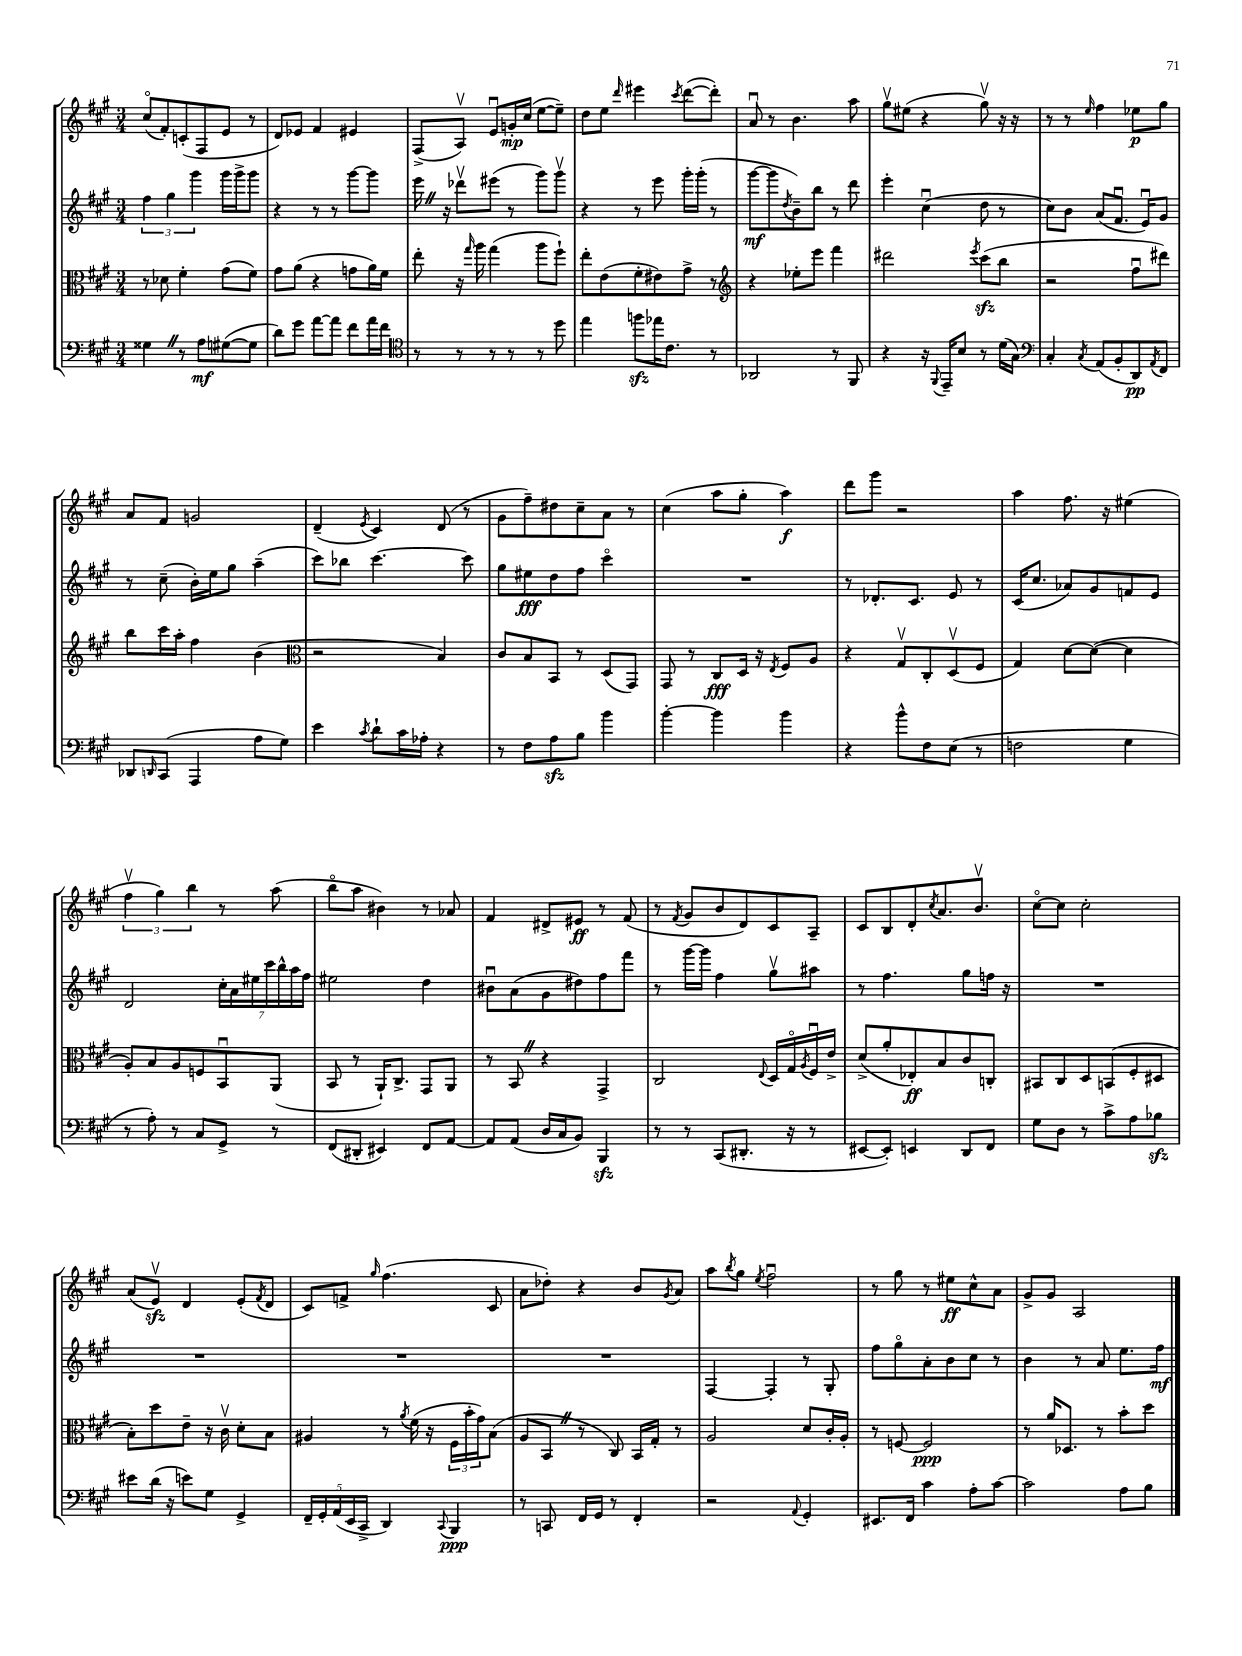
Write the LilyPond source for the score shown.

<<
\new StaffGroup <<
\new Staff = "s0" {
    \clef treble \key a \major \numericTimeSignature \time 3/4
    cis''8\flageolet( fis'8-.) c'8-.( fis8 e'8 r8 |
    d'8) ees'8 fis'4 eis'4 |
    fis8->( a8\upbow) e'8\downbow g'16-.\mp cis''16( e''8~ e''8--) |
    d''8 e''8 \grace { d'''16 } eis'''4 \acciaccatura { cis'''8 } d'''8~( d'''8-.) |
    a'8\downbow r8 b'4. a''8 |
    gis''8\upbow eis''8( r4 gis''8\upbow) r16 r16 |
    r8 r8 \grace { e''16 } fis''4 ees''8\p gis''8 |
    a'8 fis'8 g'2 |
    d'4--( \acciaccatura { e'8 } cis'4) d'8( r8 |
    gis'8 fis''8--) dis''8 cis''8-- a'8 r8 |
    cis''4( a''8 gis''8-. a''4\f) |
    d'''8 gis'''8 r2 |
    a''4 fis''8. r16 eis''4( |
    \tuplet 3/2 { fis''4\upbow gis''4) b''4 } r8 a''8( |
    b''8\flageolet a''8 bis'4) r8 aes'8 |
    fis'4 dis'8-> eis'8\ff r8 fis'8( |
    r8 \acciaccatura { fis'8 } gis'8 b'8 d'8) cis'8 a8-- |
    cis'8 b8 d'8-. \acciaccatura { cis''8 } a'8. b'8.\upbow |
    cis''8~\flageolet cis''8 cis''2-. |
    a'8( e'8\upbow\sfz) d'4 e'8-.( \acciaccatura { fis'8 } d'8 |
    cis'8) f'8-> \grace { gis''16 } fis''4.( cis'8 |
    a'8 des''8-.) r4 b'8 \acciaccatura { gis'8 } a'8 |
    a''8 \acciaccatura { b''8 } gis''8 \acciaccatura { e''8 } fis''2\downbow |
    r8 gis''8 r8 eis''8\ff cis''8-^ a'8 |
    gis'8-> gis'8 a2 \bar "|." |
}
\new Staff = "s1" {
    \clef treble \key a \major \numericTimeSignature \time 3/4
    \tuplet 3/2 { fis''4 gis''4 gis'''4 } gis'''16 gis'''16-> gis'''8 |
    r4 r8 r8 gis'''8~ gis'''8 |
    e'''16 \once \override BreathingSign.text = \markup { \musicglyph "scripts.caesura.straight" } \breathe r16 des'''8\upbow eis'''8( r8 gis'''8) gis'''8\upbow |
    r4 r8 e'''8 gis'''16-. gis'''16-.( r8 |
    gis'''8~\mf gis'''8 \acciaccatura { d''8 } b'8--) b''8 r8 d'''8 |
    e'''4-. cis''4\downbow( d''8 r8 |
    cis''8) b'8 a'8( fis'8.\downbow e'16\downbow) gis'8 |
    r8 cis''8--( b'16-.) e''16 gis''8 a''4--( |
    cis'''8) bes''8 cis'''4.~ cis'''8 |
    gis''8 eis''8\fff d''8 fis''8 cis'''4\flageolet |
    R2. |
    r8 des'8.-. cis'8. e'8 r8 |
    cis'16( cis''8. aes'8) gis'8 f'8 e'8 |
    d'2 \tuplet 7/4 { cis''16-. a'16 eis''16 cis'''16 b''16-^ a''16 fis''16 } |
    eis''2 d''4 |
    bis'8\downbow a'8( gis'8 dis''8) fis''8 fis'''8 |
    r8 gis'''16~ gis'''16 fis''4 gis''8\upbow ais''8 |
    r8 fis''4. gis''8 f''16 r16 |
    R2. |
    R2. |
    R2. |
    R2. |
    fis4~ fis4-. r8 gis8-. |
    fis''8 gis''8\flageolet a'8-. b'8 cis''8 r8 |
    b'4 r8 a'8 e''8. fis''16\mf \bar "|." |
}
\new Staff = "s2" {
    \clef alto \key a \major \numericTimeSignature \time 3/4
    r8 des'8 fis'4-. gis'8( fis'8) |
    gis'8 a'8( r4 g'8 a'16) fis'16 |
    e''8-. r16 \grace { gis''16 } a''16 gis''4( a''8 fis''8-!) |
    e''8-. e'8( fis'8-. eis'8) gis'8-> r8 |
    \clef treble r4 ees''8-. e'''8 fis'''4 |
    dis'''2 \acciaccatura { e'''8 } cis'''8\sfz( b''8 |
    r2 fis''8\downbow dis'''8) |
    b''8 cis'''16 a''16-. fis''4 b'4( |
    \clef alto r2 b4) |
    cis'8 b8 b,8 r8 d8( gis,8) |
    gis,8 r8 cis8\fff d16 r16 \acciaccatura { e8 } fis8 a8 |
    r4 gis8\upbow cis8-. d8\upbow( fis8 |
    gis4) d'8~ d'8~( d'4 |
    a8-.) b8 a8 f8 b,8\downbow a,8( |
    b,8 r8 a,16-!) cis8.-> gis,8 a,8 |
    r8 b,8 \once \override BreathingSign.text = \markup { \musicglyph "scripts.caesura.straight" } \breathe r4 gis,4-> |
    cis2 \appoggiatura { e8 } d16 gis16\flageolet \acciaccatura { a8 } fis16\downbow e'16-> |
    d'8->( a'8-. ees8-.\ff) b8 cis'8 c8-. |
    bis,8 cis8 d8 b,8( fis8-. dis8 |
    b8-.) d''8 e'8-- r16 cis'16\upbow d'8-. b8 |
    ais4 r8 \acciaccatura { a'8 } fis'16( r16 \tuplet 3/2 { fis16 b'16-. gis'16) } b8( |
    a8 b,8 \once \override BreathingSign.text = \markup { \musicglyph "scripts.caesura.straight" } \breathe r8 cis8) b,16 gis16-. r8 |
    a2 d'8 cis'16-. a16-. |
    r8 f8~ f2\ppp |
    r8 a'16 des8. r8 b'8-. d''8 \bar "|." |
}
\new Staff = "s3" {
    \clef bass \key a \major \numericTimeSignature \time 3/4
    gisis4 \once \override BreathingSign.text = \markup { \musicglyph "scripts.caesura.straight" } \breathe r8 a8\mf gis8~( gis8 |
    d'8) gis'8 a'8~ a'8 fis'8 a'16 fis'16 |
    \clef tenor r8 r8 r8 r8 r8 d''8 |
    e''4 f''8\sfz ees''16 cis'8. r8 |
    aes,2 r8 fis,8 |
    r4 r16 \appoggiatura { fis,8 } e,16-- b8 r8 d'16( gis16) |
    \clef bass cis4-. \acciaccatura { cis8 } a,8( b,8-. d,8\pp) \acciaccatura { a,8 } fis,8 |
    des,8 \grace { d,16 } cis,8( a,,4 a8 gis8) |
    e'4 \acciaccatura { cis'8 } d'8-! cis'16 aes16-. r4 |
    r8 fis8 a8\sfz b8 b'4 |
    b'4~-. b'4 b'4 |
    r4 b'8-^ fis8 e8( r8 |
    f2 gis4 |
    r8 a8-.) r8 cis8 gis,8-> r8 |
    fis,8( dis,8-. eis,4) fis,8 a,8~ |
    a,8 a,8( d16 cis16 b,8) b,,4\sfz |
    r8 r8 cis,8( dis,8.-. r16 r8 |
    eis,8~ eis,8-.) e,4 d,8 fis,8 |
    gis8 d8 r8 cis'8-> a8 bes8\sfz |
    eis'8 d'16( r16 e'8) gis8 gis,4-> |
    \tuplet 5/4 { fis,16-- gis,16-. a,16( e,16 cis,16-> } d,4) \appoggiatura { cis,8 } b,,4\ppp |
    r8 c,8 fis,16 gis,16 r8 fis,4-. |
    r2 \appoggiatura { a,8 } gis,4-. |
    eis,8. fis,16 cis'4 a8-. cis'8~ |
    cis'2 a8 b8 \bar "|." |
}
>>
>>
\layout { \context { \Score \remove "Bar_number_engraver" } }
